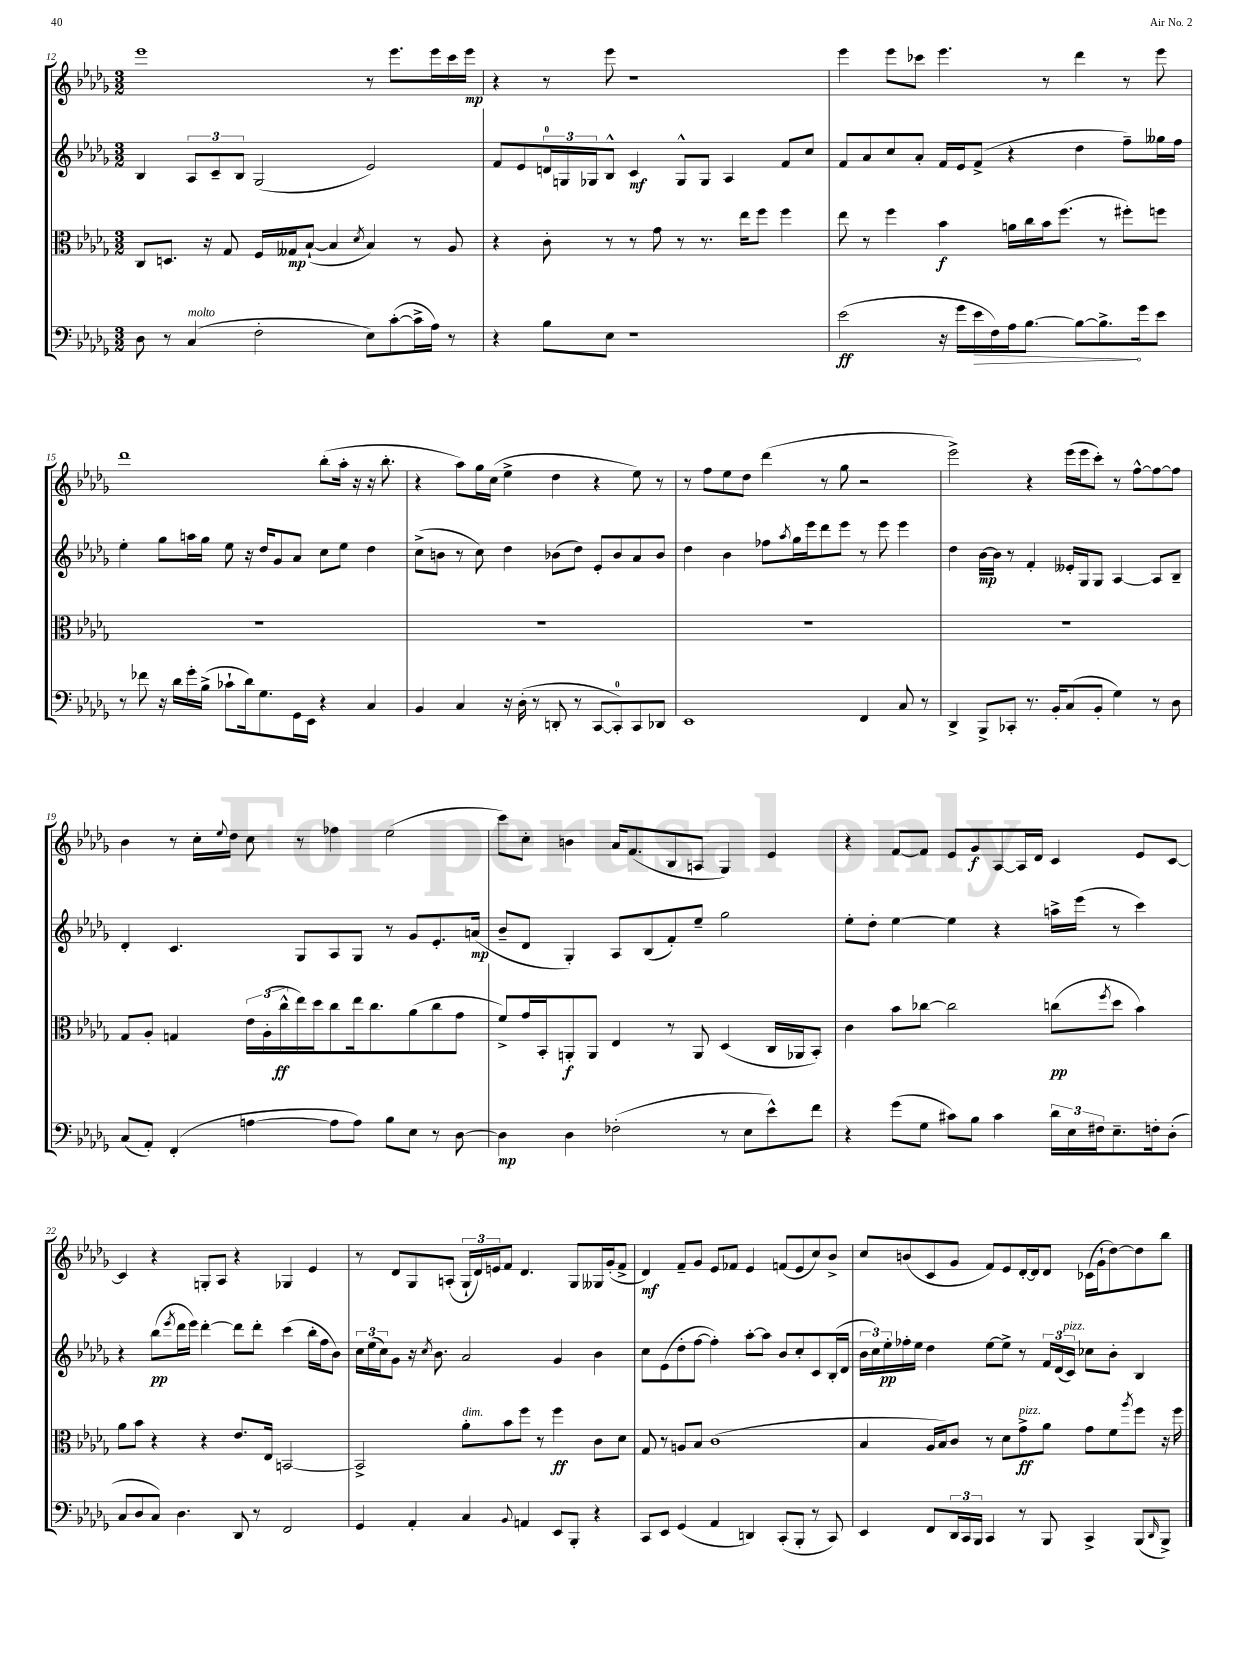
<<
\new StaffGroup <<
\new Staff = "s0" {
    \clef treble \key des \major \numericTimeSignature \time 3/2
    ees'''1 r8 ees'''8. ees'''16 c'''16 ees'''16\mp |
    r4 r8 ees'''8 r1 |
    ees'''4 ees'''8 ces'''8 ees'''4. r8 des'''4 r8 ees'''8 |
    des'''1 bes''8-.( aes''16-. r16 r16 bes''8.-. |
    r4 aes''8) ges''16 c''16( ees''4-> des''4 r4 ees''8) r8 |
    r8 f''8 ees''8 des''8 des'''4( r8 ges''8 r2 |
    ees'''2->) r4 ees'''16( ees'''16 c'''8-.) r8 f''8~-^ f''8~ f''8 |
    bes'4 r8 c''16-. \appoggiatura { ees''8 } des''16 c''8 r8 fes''4 ees''2( |
    c'''8) c''8-. b'4 aes'16 f'8.( bes8 a8 ges4) ees'4 |
    r4 f'8~ f'8 ees'8 ges'8\f aes8~ aes16 des'16 c'4 ees'8 c'8~ |
    c'4 r4 g8-. aes8 r4 ges4 ees'4 |
    r8 des'8 ges8 a8-.( \tuplet 3/2 { ges16-! des'16) e'16 } f'8 des'4. ges8 geses16 ges'16-.( f'8-> |
    des'4\mf) f'8-- ges'8 ees'8 fes'8 ees'4 f'8( ees'8 c''8) bes'8-> |
    c''8 b'8( c'8 ges'8 f'8) ees'8 des'16~-. des'16 des'8 ces'16( ges'16-! des''8~) des''8 bes''8 \bar "|." |
}
\new Staff = "s1" {
    \clef treble \key des \major \numericTimeSignature \time 3/2
    bes4 \tuplet 3/2 { aes8 c'8-- bes8 } ges2( ees'2) |
    f'8 ees'8 \tuplet 3/2 { d'16-0 g16 ges16 } bes8-^ c'4\mf ges8-^ ges8 aes4 f'8 c''8 |
    f'8 aes'8 c''8 aes'8-. f'16 ees'16 f'8->( r4 des''4 f''8--) geses''16 f''16 |
    ees''4-. ges''8 a''16 ges''16 ees''8 r16 des''16 ges'8 aes'8 c''8 ees''8 des''4 |
    c''8->( b'8 r8 c''8) des''4 bes'8( des''8) ees'8-. bes'8 aes'8 bes'8 |
    des''4 bes'4 fes''8 \acciaccatura { aes''8 } ges''16 ees'''16 des'''8 ees'''8 r8 ees'''8 ees'''4 |
    des''4 bes'16~\mp bes'16 r8 f'4-. eeses'16-. ges16 ges8 aes4~ aes8 bes8-- |
    des'4-. c'4. ges8 aes8 ges8 r8 ges'8 ees'8.-. a'16\mp( |
    bes'8-- des'8 ges4-.) aes8 bes8( f'8-.) ees''8-- ges''2 |
    ees''8-. des''8-. ees''4~ ees''4 r4 a''16-> ees'''16( r8 c'''4) |
    r4 bes''8\pp( \acciaccatura { ees'''8 } des'''16 ees'''16) des'''4~-. des'''8 des'''8-. c'''4( bes''16-. f''16 bes'8) |
    \tuplet 3/2 { c''16 ees''16( c''16) } ges'8 r16 \acciaccatura { c''8 } bes'8. aes'2 ges'4 bes'4 |
    c''8 ees'8( des''8-. f''8~ f''4-.) aes''8~-. aes''8 bes'8 c''8-. c'8 bes16-.( des'16 |
    \tuplet 3/2 { bes'16 c''16) ees''16-.\pp } fes''16-. ees''16 des''4 ees''8~ ees''8-> r8 \tuplet 3/2 { f'16 des'16( c'16^\markup { \italic "pizz." }) } ces''8 bes'8-. bes4 \bar "|." |
}
\new Staff = "s2" {
    \clef alto \key des \major \numericTimeSignature \time 3/2
    c8 d8. r16 ges8 f16 geses16\mp bes8~-!( bes4 \acciaccatura { des'8 } bes4) r8 aes8 |
    r4 c'8-. r8 r8 ges'8 r8 r8. ees''16 f''8 f''4 |
    ees''8 r8 f''4 bes'4\f a'16 c''16 bes'16 f''8.( r8 fis''8-.) f''8 |
    R1. |
    R1. |
    R1. |
    R1. |
    ges8 aes8-. g4 \tuplet 3/2 { ees'16 aes16-.( c''16-^\ff } ees''16) des''16 c''8 ees''16 c''8. aes'8( c''8 ges'8 |
    f'8->) ges'16 bes,16-. a,8-.\f a,8 ees4 r8 a,8 des4( c16 aes,16 bes,8-.) |
    c'4 bes'8 ces''8~ ces''2 c''8\pp( \acciaccatura { f''8 } des''8 bes'4) |
    aes'8 bes'8 r4 r4 ees'8. ees16 b,2~ |
    b,2-> aes'8-.^\markup { \italic "dim." } bes'8 f''8 r8 f''4\ff c'8 des'8 |
    ges8 r8 a8 bes8 c'1( |
    bes4 aes16 bes16) c'8 r8 des'8 ges'8->\ff^\markup { \italic "pizz." } aes'8 ges'8 f'8 \acciaccatura { aes''8 } f''8 r16 f''16 \bar "|." |
}
\new Staff = "s3" {
    \clef bass \key des \major \numericTimeSignature \time 3/2
    des8 r8 c4^\markup { \italic "molto" }( f2-. ees8) c'8~-.( c'16-> aes16) r8 |
    r4 bes8 ees8 r1 |
    ees'2\ff( r16 ges'16 \once \override Hairpin.circled-tip = ##t ees'16\> f16) aes16 bes8.~ bes8~ bes8.->\! ges'16 ees'8 |
    r8 fes'8 r16 des'16 ges'16-. bes16->( ces'8-! des'16) ges8. ges,16 ees,16 r4 c4 |
    bes,4 c4 r16 des16-.( r8 d,8-. r8 c,8~ c,8-0-.) c,8 des,8 |
    ees,1 f,4 c8 r8 |
    des,4-> bes,,8-> ces,8-. r8. bes,16-. c8( bes,8-. ges4) r8 des8 |
    c8( aes,8-.) f,4-.( a4~ a8 a8) bes8 ees8 r8 des8~ |
    des4\mp des4 fes2-.( r8 ees8 ees'8-^) f'8 |
    r4 ges'8( ges8 cis'8) bes8 cis'4 \tuplet 3/2 { des'16 ees16 fis16 } ees8.-- f16-. des8-.( |
    c8 des8 c8) des4. des,8 r8 f,2 |
    ges,4 aes,4-. c4 \appoggiatura { bes,8 } a,4 ees,8 bes,,8-. r4 |
    c,8 ees,8 ges,4( aes,4 d,4) c,8-.( bes,,8-. r8 c,8) |
    ees,4 f,8 \tuplet 3/2 { des,16 c,16 bes,,16 } c,4 r8 bes,,8 c,4-> bes,,8( \grace { des,16 } bes,,8->) \bar "|." |
}
>>
>>
\layout { \context { \Score currentBarNumber = #12 } }
